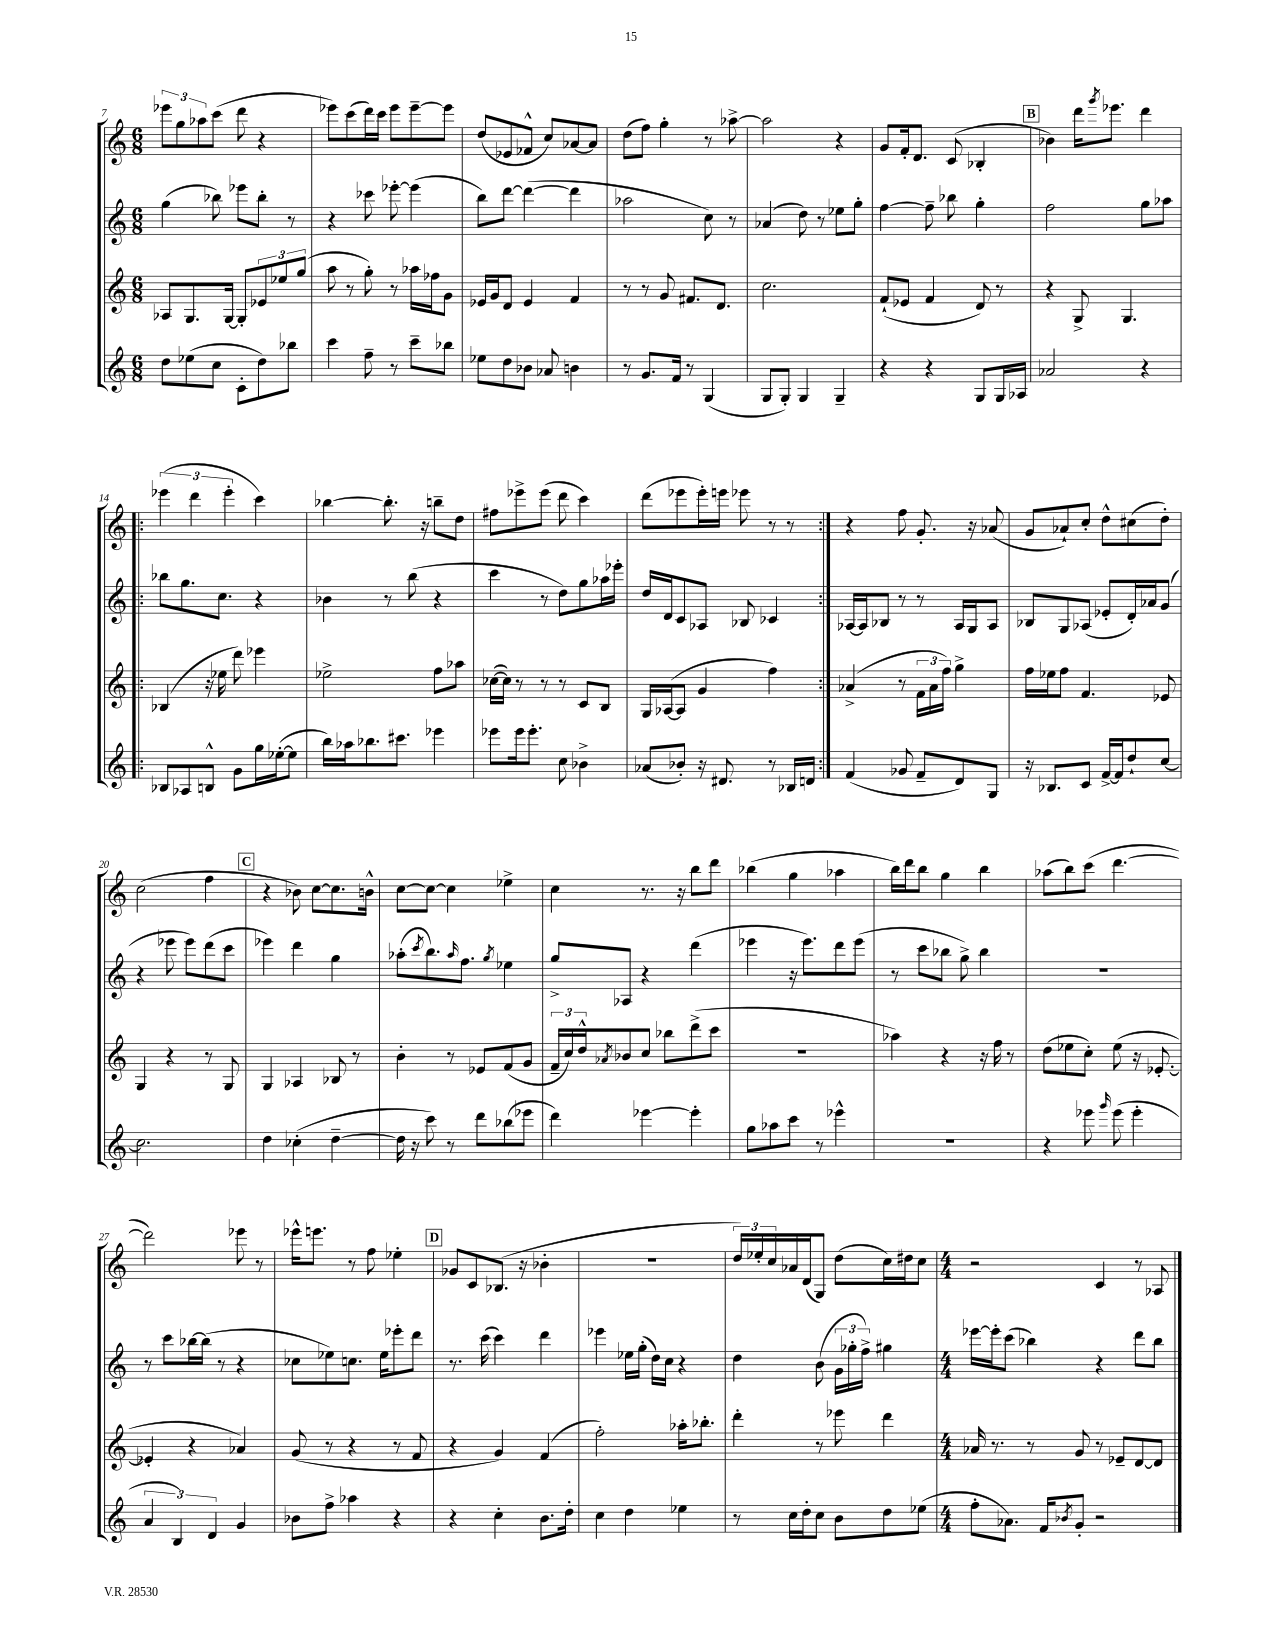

**kern	**kern	**kern	**kern
*part4	*part3	*part2	*part1
*staff4	*staff3	*staff2	*staff1
*clefG2	*clefG2	*clefG2	*clefG2
*k[]	*k[]	*k[]	*k[]
*M6/8	*M6/8	*M6/8	*M6/8
=7	=7	=7	=7
8dd\L	8A-X/L	(4gg\	12eee-X\L
.	.	.	12gg\
(8ee-X\	8.G/	.	.
.	.	.	12aa-X\
8cc\J	.	8bb-X\)	(8ccc\J
.	[16G/Jk	.	.
8c'\L	8G'/L]	8eee-X\L	8ddd\
8dd\)	12e-X/	8bb-'\J	4r
.	12ee-X/	.	.
8bb-X\J	.	8r	.
.	(12gg/J	.	.
=8	=8	=8	=8
4ccc\	8aa\	4r	8eee-X\L)
.	8r	.	(8ccc\
8ff~\	8gg'\)	8ccc-X\	16ddd\L)
.	.	.	16ccc\JJ
8r	8r	[8eee-X'\	8eee-\L
8ccc~\L	16aa-X\LL	(4eee-\]	[8eee-~\
.	16ff-X\J	.	.
8bb-X\J	8g\J	.	8eee-\J]
=9	=9	=9	=9
8ee-X\L	16e-X/LL	8bb\L)	(8dd/L
.	16g/J	.	.
8dd\	8d/J	[8ddd\J	8e-X/
8b-X\J	4e-/	(4ddd\_	8f-X^^/J
8a-X/	.	.	8cc/L)
4bn\	4f/	4ddd\]	[8a-X/
.	.	.	8a-/J]
=10	=10	=10	=10
8r	8r	2aa-X\	(8dd\L
8.g/L	8r	.	8ff\J)
.	8g/	.	4gg'\
16f/Jk	.	.	.
8r	8.f#X/L	.	.
(4G/	.	8cc\)	8r
.	8.d/J	.	.
.	.	8r	[8aa-X^\
=11	=11	=11	=11
8G/L	2.cc\	(4a-X/	2aa-\]
8G'/J)	.	.	.
4G/	.	8dd\)	.
.	.	8r	.
4G~/	.	8ee-X\L	4r
.	.	8gg'\J	.
=12	=12	=12	=12
4r	(8f`/L	[4ff\	8g/L
.	8e-X/J	.	16f'/k
.	.	.	8.d/J
4r	4f/	8ff~\]	.
.	.	8bb-X\	(8c/
8G/L	8d/)	4gg'\	4B-X'/
16G/L	8r	.	.
16A-X/JJ	.	.	.
!!LO:REH:place=s1:t=B
=13	=13	=13	=13
2a-X/	4r	2ff\	4b-X\)
.	8G^/	.	16ddd\KL
.	.	.	8qggg/
.	.	.	8.eee-X\J
.	4.G/	.	.
4r	.	8gg\L	4ddd\
.	.	8aa-X\J	.
!!LO:LB:g=z
=14!|:	=14!|:	=14!|:	=14!|:
8B-X/L	(4B-X/	8bb-X\L	(6eee-X\
8A-X/	.	8.gg\	.
.	.	.	6ddd\
8Bn^^/J	16r	.	.
.	16ee-X\	8.cc\J	.
.	.	.	6eee-'\
8g\L	8ddd\)	.	.
16gg\L	4eee-X\	4r	4ccc\)
([16ee-X'\J	.	.	.
8ee-\J]	.	.	.
=15	=15	=15	=15
16bb\LL)	2ee-X^\	4b-X\	[4bb-X\
16aa-X\J	.	.	.
8.bb-X\	.	.	.
.	.	8r	8.bb-'\]
8.ccc#X\J	.	.	.
.	.	(8bb\	.
.	.	.	16r
4eee-X\	8ff\L	4r	8bbn~\L
.	8aa-X\J	.	8dd\J
=16	=16	=16	=16
8eee-X\L	([16cc-X\LL	4ccc\	8ff#X\L
.	16cc-\JJ])	.	.
16eee-\k	8r	.	8eee-X^\
8.eee-'\J	.	.	.
.	8r	8r	(8eee-\J
8cc\	8r	8dd\L)	8ddd\
4b-X^\	8c/L	8gg\	4ccc\)
.	8B/J	16aa-X\L	.
.	.	16eee-X'\JJ	.
=17	=17	=17	=17
(8a-X/L	16G/LL	16dd/LL	(8ddd\L
.	([16A-X/J	16d/J	.
8b-X'/J)	8A-/J]	8c/	8eee-X\
16r	4g/	8A-X/J	16eee-'\L)
8.d#X/	.	.	16eeen\JJ
.	.	8B-X/	8eee-X\
8r	4ff\)	4c-X/	8r
16B-X/LL	.	.	8r
16dn/JJ	.	.	.
=18:|!	=18:|!	=18:|!	=18:|!
(4f/	(4a-X^/	[16A-X/LL	4r
.	.	16A-/J]	.
.	.	8B-X/J	.
8g-X/	8r	8r	8ff\
8f~/L	24f\LL	8r	8.g'/
.	24a-\	.	.
.	24ff\JJ)	.	.
8d/)	4gg^\	16A-/LL	.
.	.	16G/J	16r
8G/J	.	8A-/J	(8a-X/
=19	=19	=19	=19
16r	16ff\LL	8B-X/L	8g/L
8.B-X/L	16ee-X\J	.	.
.	8ff\J	8G/	8a-X`/)
8c/J	4.f/	(8A-X/J	8cc'/J
[16f^/LL	.	8e-X'/L	8dd^^\L
16f/J]	.	.	.
8dd`/	.	16d'/L)	(8cc#X\
.	.	16a-X/J	.
[8cc/J	8e-X/	(8g/J	8dd'\J)
!!LO:LB:g=z
=20	=20	=20	=20
2.cc\]	4G/	4r	(2cc\
.	4r	8eee-X\	.
.	.	8eee-\L)	.
.	8r	(8ddd\	4ff\
.	8G/	8ccc\J	.
!!LO:REH:place=s1:t=C
=21	=21	=21	=21
4dd\	4G/	4eee-X\)	4r
(4cc-X'\	4A-X/	4ddd\	8b-X\)
.	.	.	[8cc\L
[4dd~\	8B-X/	4gg\	8.cc\]
.	8r	.	.
.	.	.	16bn^^\Jk
=22	=22	=22	=22
16dd\]	4b'\	(8aa-X'\L	[8cc\L
16r	.	.	.
.	.	8qccc/	.
8ccc\)	.	8.bb\)	8cc\J_
8r	8r	.	4cc\]
.	.	16qqaa-/	.
.	.	8.ff\J	.
8ddd\L	8e-X/L	.	.
.	.	8qgg/	.
(8bb-X\	(8f/	4ee-X\	4ee-X^\
8eee-X\J	8g/J	.	.
=23	=23	=23	=23
4ddd\)	24f~/LL	8gg^/L	4cc\
.	24cc/)	.	.
.	24dd^^/J	.	.
.	8qa-X/	.	.
.	8b-X/	8A-X/J	.
[4eee-X\	8cc/J	4r	8.r
.	8bb-X\L	.	.
.	.	.	16r
4eee-'\]	(8ddd^\	(4ddd\	8bb\L
.	8ccc\J	.	8ddd\J
=24	=24	=24	=24
8gg\L	2.r	4eee-X\	(4bb-X\
8aa-X\	.	.	.
8ccc\J	.	16r	4gg\
.	.	8.eee-\L)	.
8r	.	.	.
4eee-X^^\	.	8ddd\	4aa-X\
.	.	(8eee-\J	.
=25	=25	=25	=25
2.r	4aa-X\)	8r	16bb\LL)
.	.	.	16ddd\J
.	.	8ccc\L	8bb\J
.	4r	8bb-X\J	4gg\
.	.	8gg^\)	.
.	16r	4bb-\	4bb\
.	16ff\	.	.
.	8r	.	.
=26	=26	=26	=26
4r	(8dd\L	2.r	(8aa-X\L
.	8ee-X\	.	8bb\)
8eee-X\	8cc'\J)	.	(8ccc\J
16qqggg/	.	.	.
(8eee-\	(8ee-\	.	[4.ddd\
4eee-'\	16r	.	.
.	[8.e-X'/	.	.
!!LO:LB:g=z
=27	=27	=27	=27
6a/	4e-X'/]	8r	2ddd\])
.	.	8ccc\L	.
6B/)	.	.	.
.	4r	[16bb-X\L	.
.	.	(16bb-\JJ]	.
6d/	.	.	.
.	.	8r	.
4g/	4a-X/)	4r	8eee-X\
.	.	.	8r
=28	=28	=28	=28
8b-X\L	(8g/	8cc-X\L	16eee-X^^\KL
.	.	.	8.eeen\J
8ff^\J	8r	8ee-X\)	.
4aa-X\	4r	8.ccn\J	8r
.	.	.	8ff\
.	.	16ee-\KL	.
4r	8r	8eee-X'\	4ee-X'\
.	8f/	8ddd\J	.
!!LO:REH:place=s1:t=D
=29	=29	=29	=29
4r	4r	8.r	8g-X/L
.	.	.	8c/
.	.	(16ccc\	.
4cc'\	4g/)	4ccc\)	(8.B-X/J
.	.	.	16r
8.b\L	(4f/	4ddd\	4b-X'\
16dd'\Jk	.	.	.
=30	=30	=30	=30
4cc\	2ff'\)	4eee-X\	2.r
4dd\	.	16ee-X\LL	.
.	.	(16gg'\JJ	.
.	.	16dd\LL)	.
.	.	16cc\JJ	.
4ee-X\	16aa-X'\KL	4r	.
.	8.bb-X'\J	.	.
=31	=31	=31	=31
8r	4ddd'\	4dd\	24dd/LL)
.	.	.	24ee-X'/
.	.	.	24cc/
16cc\LL	.	.	16a-X/
16dd'\J	.	.	(16d/J
8cc\J	8r	(8b\	8G/J)
8b\L	8eee-X\	24g\LL	(8dd\L
.	.	24gg-X'\	.
.	.	24ff^\JJ)	.
8dd\	4ddd\	4gg#X\	16cc\L)
.	.	.	16dd#X\J
(8ee-X\J	.	.	8cc\J
=32	=32	=32	=32
*M4/4	*M4/4	*M4/4	*M4/4
8ff'\L	16a-X/	[16eee-X\LL	2r
.	8.r	16eee-'\J]	.
8.a-X\J)	.	(8ccc\J	.
.	8r	4bb-X\)	.
16f/KL	.	.	.
8qb-X/	.	.	.
8g'/J	8g/	.	.
2r	8r	4r	4c/
.	8e-X~/L	.	.
.	[8d/	8ddd\L	8r
.	8d/J]	8bb-\J	8A-X/
==	==	==	==
*-	*-	*-	*-
